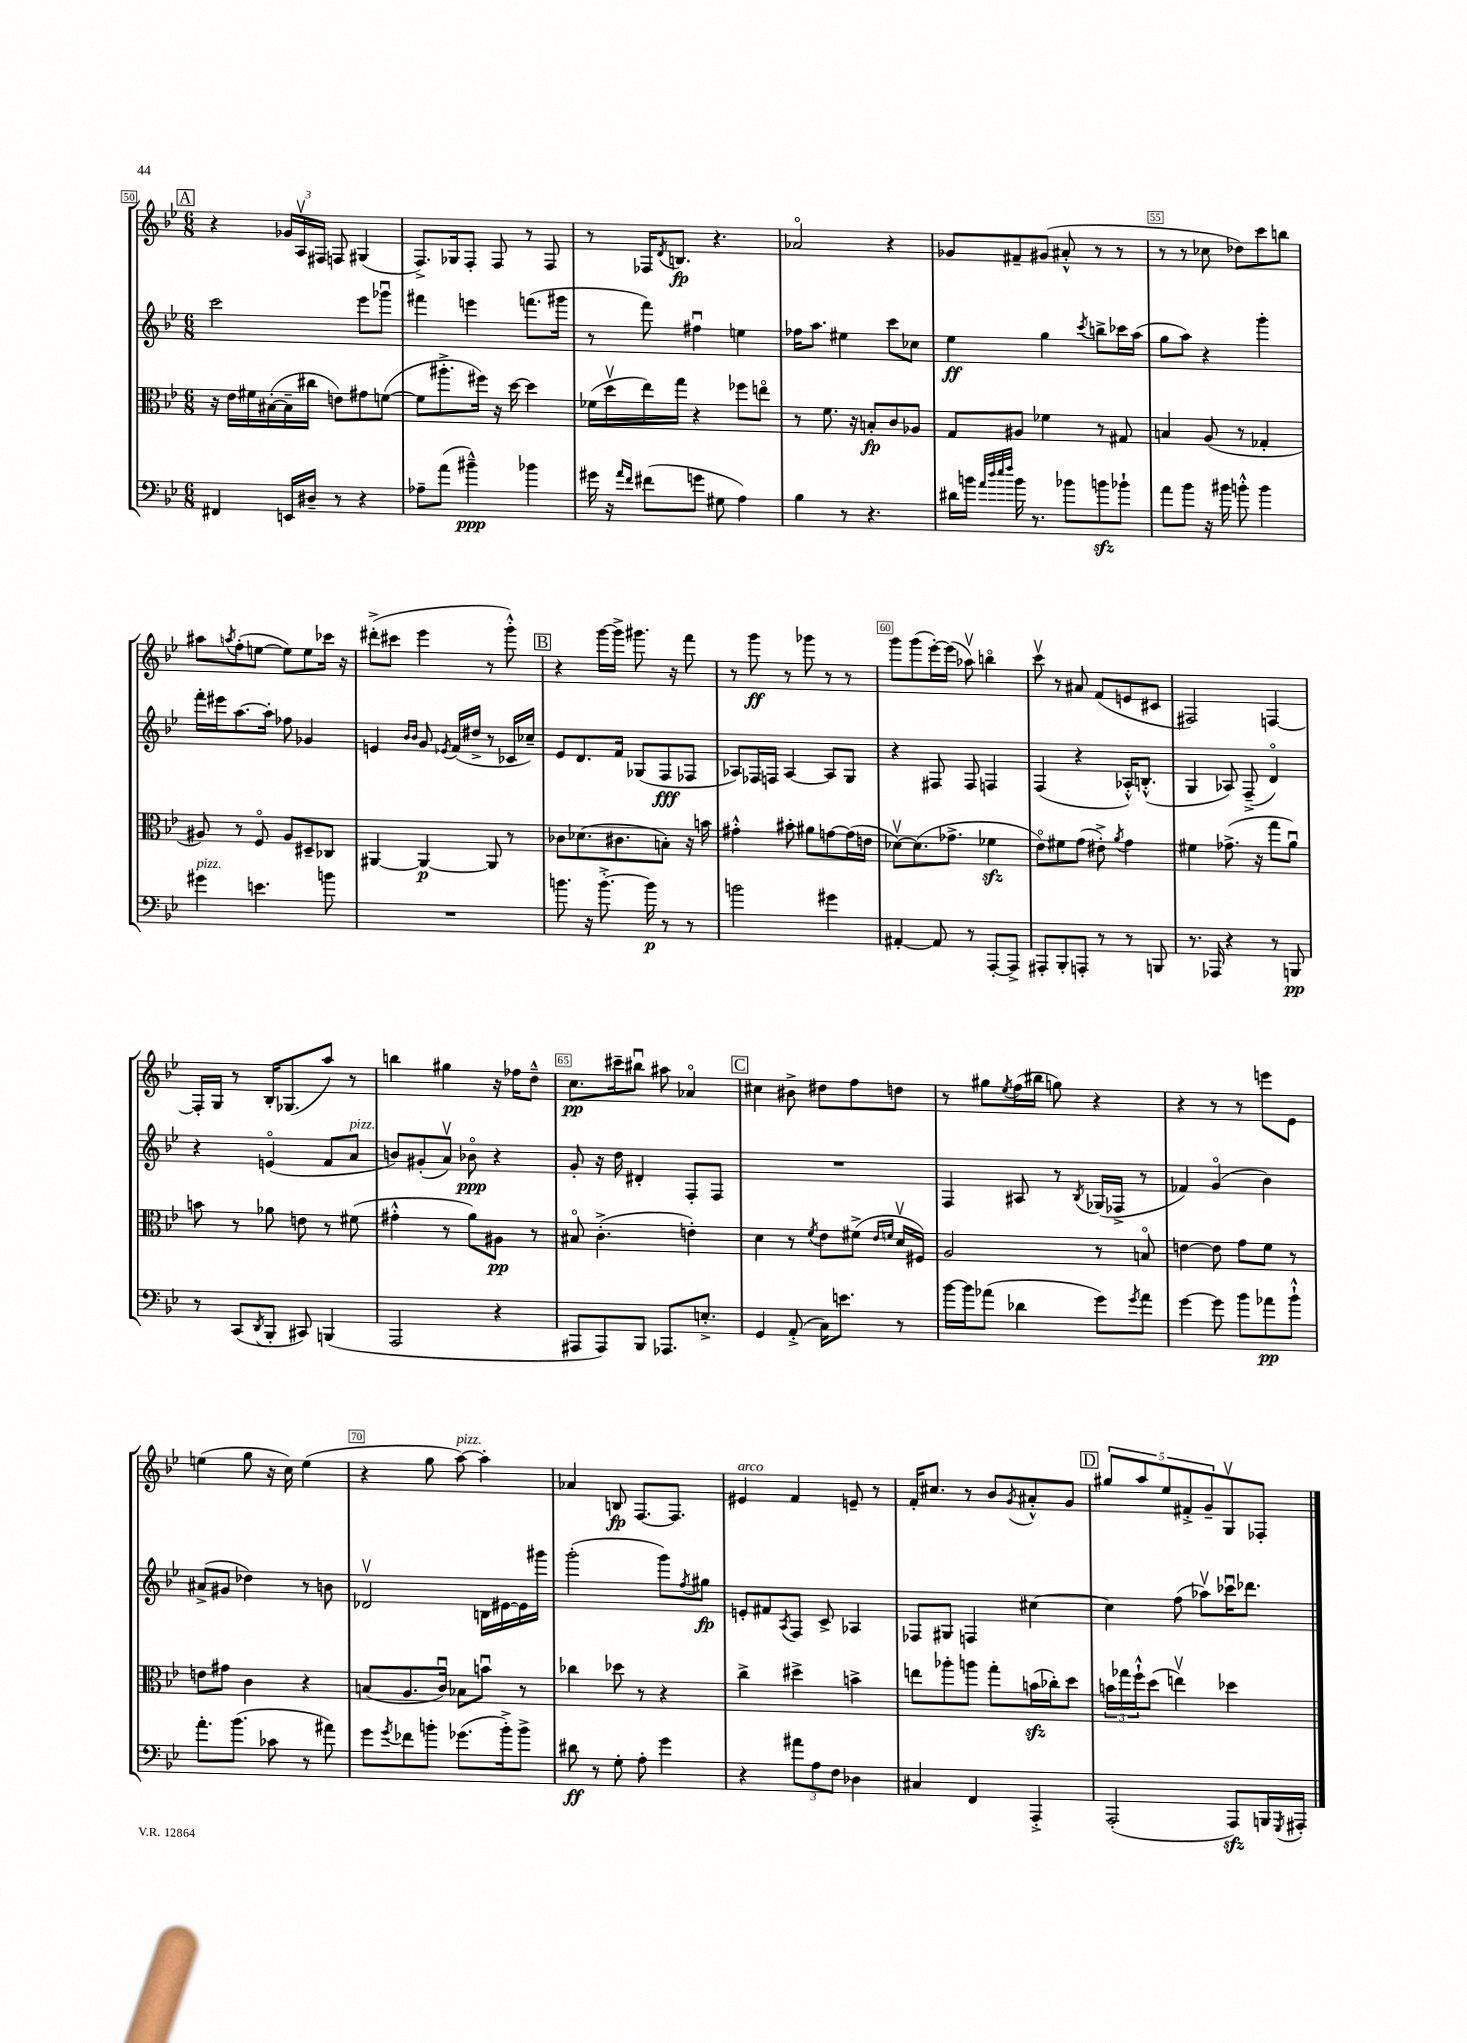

**kern	**kern	**kern	**kern
*staff4	*staff3	*staff2	*staff1
*clefF4	*clefC3	*clefG2	*clefG2
*k[b-e-]	*k[b-e-]	*k[b-e-]	*k[b-e-]
*M6/8	*M6/8	*M6/8	*M6/8
4FF#/	16r	2ccc\	4r
.	16e-\LL	.	.
.	16f#\	.	.
.	([16B#'\	.	.
16EE/LL	16B#~\]	.	24g-/LL
.	.	.	24Av/
16D#~/JJ	16cc#\JJ	.	.
.	.	.	24F#/JJ
8r	8e\L)	.	8F/
4r	8g#\	8eee-\L	(4G#/
.	([8f\J	8ggg-u\J	.
=	=	=	=
8A-~\L	8f\]L	4fff#\	8.F^/L)
(8a\J	8.aa#'^\	.	.
.	.	.	16G-/k
4b#~^^\)	.	4eee\	8F'/J
.	16ff#\Jk)	.	.
.	16r	.	8F/
.	[16dd\	.	.
4b-\	4dd\]	(8.fff\L	8r
.	.	.	8F/
.	.	16ggg#\Jk	.
=	=	=	=
16g#\	(16f-\LL	8r	8r
16r	16ddv\	.	.
16qqa/LL	.	.	.
16qqf/JJ	.	.	.
(8f#\L	16ee-\)	8fff\)	16F-/LK
.	.	.	8qd/
.	16gg\JJ	.	8.B/J
8g\J	4r	4ff#u\	.
8G#\	.	.	4.r
4A\)	8ff-\L	4ee\	.
.	8eeo\J	.	.
=	=	=	=
4B-\	8r	16ff-\LK	2a-o/
.	.	8.aa\J	.
.	8.f\	.	.
8r	.	4ee#\	.
.	16r	.	.
4.r	8B'/L	.	.
.	8c/	8ccc\L	4r
.	8A-/J	8cc-\J	.
=	=	=	=
16d#\LL	8G/L	4ee-\	8g-/L
16b\JJ	.	.	.
32qqa/LLL	.	.	.
32qqdd/	.	.	.
32qqee-/	.	.	.
32qqff/JJJ	.	.	.
16b\	8A#/J	.	8f#~/
8.r	.	.	.
.	4f-\	4gg\	(8g#/J
8b-\L	.	.	8a#'^^/
.	.	8qccc/	.
8b\	8r	8bb^\L	8r
8b-`\J	8G#/	16ccc-\L	8r
.	.	(16aa\JJ	.
=	=	=	=
8a\L	4B/	8gg\L	8r
8b-\J	.	8aa\J)	8r
16r	(8A/	4r	8cc-\
16b#\	.	.	.
8b'^^\	8r	.	8dd-\L)
4b\	4G-'/	4ggg'\	8ccc\
.	.	.	8bb\J
=	=	=	=
4g#\	8A#/)	16fff'\LL	8aa#\L
.	.	16eee#\J	.
.	.	.	8qaa/
.	8r	[8.aa\	(8ff'\
4.e\	8Fo/	.	[8ee\J
.	.	16aa'\]Jk	.
.	8A#/L	8ff-\	8ee\]L)
.	8D#~/	4g-/	8ee\
8b\	8C-/J	.	16ccc-\Jk
.	.	.	16r
=	=	=	=
2.r	[4AA#/	4e/	(8ddd#'^\L
.	.	.	8ccc#\J
.	.	16qqb-/LL	.
.	.	16qqb-/JJ	.
.	4AA#/_	8g/	4eee-\
.	.	8qe-/	.
.	.	(16f/LL	.
.	.	16dd#^/JJ	.
.	8AA#/]	8r	8r
.	8r	16c-/LL	8ggg'^^\)
.	.	16cc-~/JJ)	.
=	=	=	=
8.b\	8c-\L	8e-/L	4r
.	(8.d-\	8.d/	.
16r	.	.	.
[8.b'^\	.	.	[16ggg\LL
.	8.c#\	16f/Jk	16ggg^\]JJ
.	.	(8G-/L	8.ggg#\
16b\]	.	.	.
8r	8B'\J)	8F/	.
.	.	.	16r
8r	16r	8F-/J	8fff\
.	16b\	.	.
=	=	=	=
2b\	4g#'^^\	8A-/L)	8r
.	.	16F-/L	8ggg\
.	.	16F/JJ	.
.	8b#'\	[4A-/	8r
.	8a#\L	.	8ggg-\
4g#\	[8g\	8A-/]L	8r
.	(16g\]L	8G/J	8r
.	16e\JJ	.	.
=	=	=	=
[4AA#'/	[8d-v\L)	4r	8ggg\L
.	(8.d-\]	.	(8ggg\
8AA#/]	.	8F#/	[16eee-'\L)
.	8.g-^\J	.	(16eee-\]JJ
8r	.	8F#/	8aa-v\)
[8AAA'/L	4f-\	4F/	4bbo\
8AAA^/]J	.	.	.
=	=	=	=
8AAA#'/L	8e-o\L)	(4F/	8cccv\
8BBB-'/	8f#\	.	8r
8AAA'/J	(8g\J	4r	8a#/
8r	8e#'^\)	.	(8f/L
.	8qa/	.	.
8r	4g\	16A-'^^/LK)	8e/
.	.	(8.B'^^/J	.
8BBB/	.	.	8c#/J
=	=	=	=
8.r	4f#\	4G/	2F#/)
16AAA-/	.	.	.
4r	(8.g-^\	8A-/)	.
.	.	(8F~^/	.
.	16r	.	.
8r	8gg\L	4do/)	[4F/
8BBB/	8au\J)	.	.
=	=	=	=
8r	8b\	4r	16F'/]LL
.	.	.	16G/JJ
(8CC/L	8r	.	8r
8qDD/	.	.	.
8BBB-'/J	8a-\	(4eo/	16B-'/LK
.	.	.	(8.G-/
8CC#/)	8e\	.	.
(4BBB/	8r	8f/L	8aa/J)
.	(8f#\	8a/J	8r
=	=	=	=
2AAA/	4g#'^^\	8b/L)	4bb\
.	.	(8g#'/	.
.	8r	8av/J)	4gg#\
.	8a\L)	8b-o\	.
4r	8A#\J	4r	16r
.	.	.	16ff-\LK
.	8r	.	8dd~^^\J
=	=	=	=
8AAA#/L	8B#o/	8g'/	8.cc\L
8AAA#/)	(4.c'^\	16r	.
.	.	16dd\	16ccc#~\k
8BBB-/J	.	4d#'/	8bb#u\J
8.AAA-/L	.	.	8aa#\
.	4e'\)	8F'/L	4a-o/
8.E'^/J	.	.	.
.	.	8F/J	.
=	=	=	=
4GG/	4d\	2.r	4cc#\
(8AA'^/	8r	.	8b#^\
.	8qf/	.	.
16C\LK)	8e-\L	.	8dd#\L
8.e\J	.	.	.
.	(8f#^\J	.	8ff\
.	16qqe-/LL	.	.
.	16qqf/JJ	.	.
8r	16dv/LL	.	8dd\J
.	16F#/JJ)	.	.
=	=	=	=
[16b-\LL	2A/	4F/	8r
16b-\]J	.	.	.
(8a-\J	.	.	8gg#\L
.	.	.	8qee-/
4d-\	.	8A#/	(16ff\L
.	.	.	16bb#\JJ
.	.	8r	8gg\)
.	.	8qB-/	.
8g\L)	8r	(16G-/LL	4r
.	.	16F-^/JJ	.
8qg/	.	.	.
8a-\J	8Bo/	8r	.
=	=	=	=
[4g\	[4e\	4f-/)	4r
8g\]	8e\]	(4go/	8r
8b-\L	8g\L	.	8r
8a-\	8f\J	4b-\)	8eee\L
8b-`^^\J	8r	.	8e-\J
=	=	=	=
8.a'\L	8e\L	(8a#^/L	(4ee\
.	8g#\J	8g#/J	.
(8.b-\J	.	.	.
.	4c\	4dd-\)	8gg\
8c-\	.	.	16r
.	.	.	16cc\)
8r	4r	8r	(4ee\
8a#\)	.	8b\	.
=	=	=	=
8g\L	(8B/L	2d-v/	4r
8qg/	.	.	.
8f-\	8.A/	.	.
8b'\J	.	.	8gg\
.	16cu/Jk)	.	.
(8.g-\L	8B-\L	.	[8aa\)
.	8bu\J	16B\LL	4aa'\]
16b'^\k)	.	[16e#\	.
8b^\J	8r	16e#\]	.
.	.	16ggg#\JJ	.
=	=	=	=
8d#\	4cc-\	(2ggg'\	4a-/
8r	.	.	.
8G'\	8dd-\	.	8B/
8A'\	8r	.	[8.F/L
4g\	4r	8ggg\L)	.
.	.	.	8.F/]J
.	.	8qff/	.
.	.	8gg#\J	.
=	=	=	=
4r	4cc^\	8e'/L	4e#/
.	.	8f#/	.
.	.	8qA/	.
12a#\L	4dd#^\	8F/J	4f/
12A\	.	.	.
.	.	8c^/	.
12F\J	.	.	.
4D-\	4b^\	4A-/	8e~/
.	.	.	8r
=	=	=	=
4C#/	8ee\L	8F-/L	16f'/LK
.	.	.	8.cc#/J
.	8aa-'\	8G#/J	.
4FF/	8aa\J	4F/	8r
.	8gg'\L	.	8b-/L
.	.	.	8qg/
4AAA'^/	(16b\L	[4cc#\	8a#'^^/
.	16cc-'\J)	.	.
.	8dd\J	.	8g/J
=	=	=	=
(2AAA'/	24b\LL	4cc#\]	10gg#/L
.	24gg-\	.	.
.	24ff`^^\J	.	.
.	.	.	10aa/
.	(8dd\J	.	.
.	.	.	10ee-/
.	4eev\)	(8ff\	.
.	.	.	10f#'^/
.	.	8aa-v\L)	.
.	.	.	10g~/
8AAA/L)	4dd-\	16ccc-u\K	8Gv/
.	.	8.ddd-\J	.
16BBB/L	.	.	8F-'/J
8qGGG/	.	.	.
16AAA#'/JJ	.	.	.
==	==	==	==
*-	*-	*-	*-
